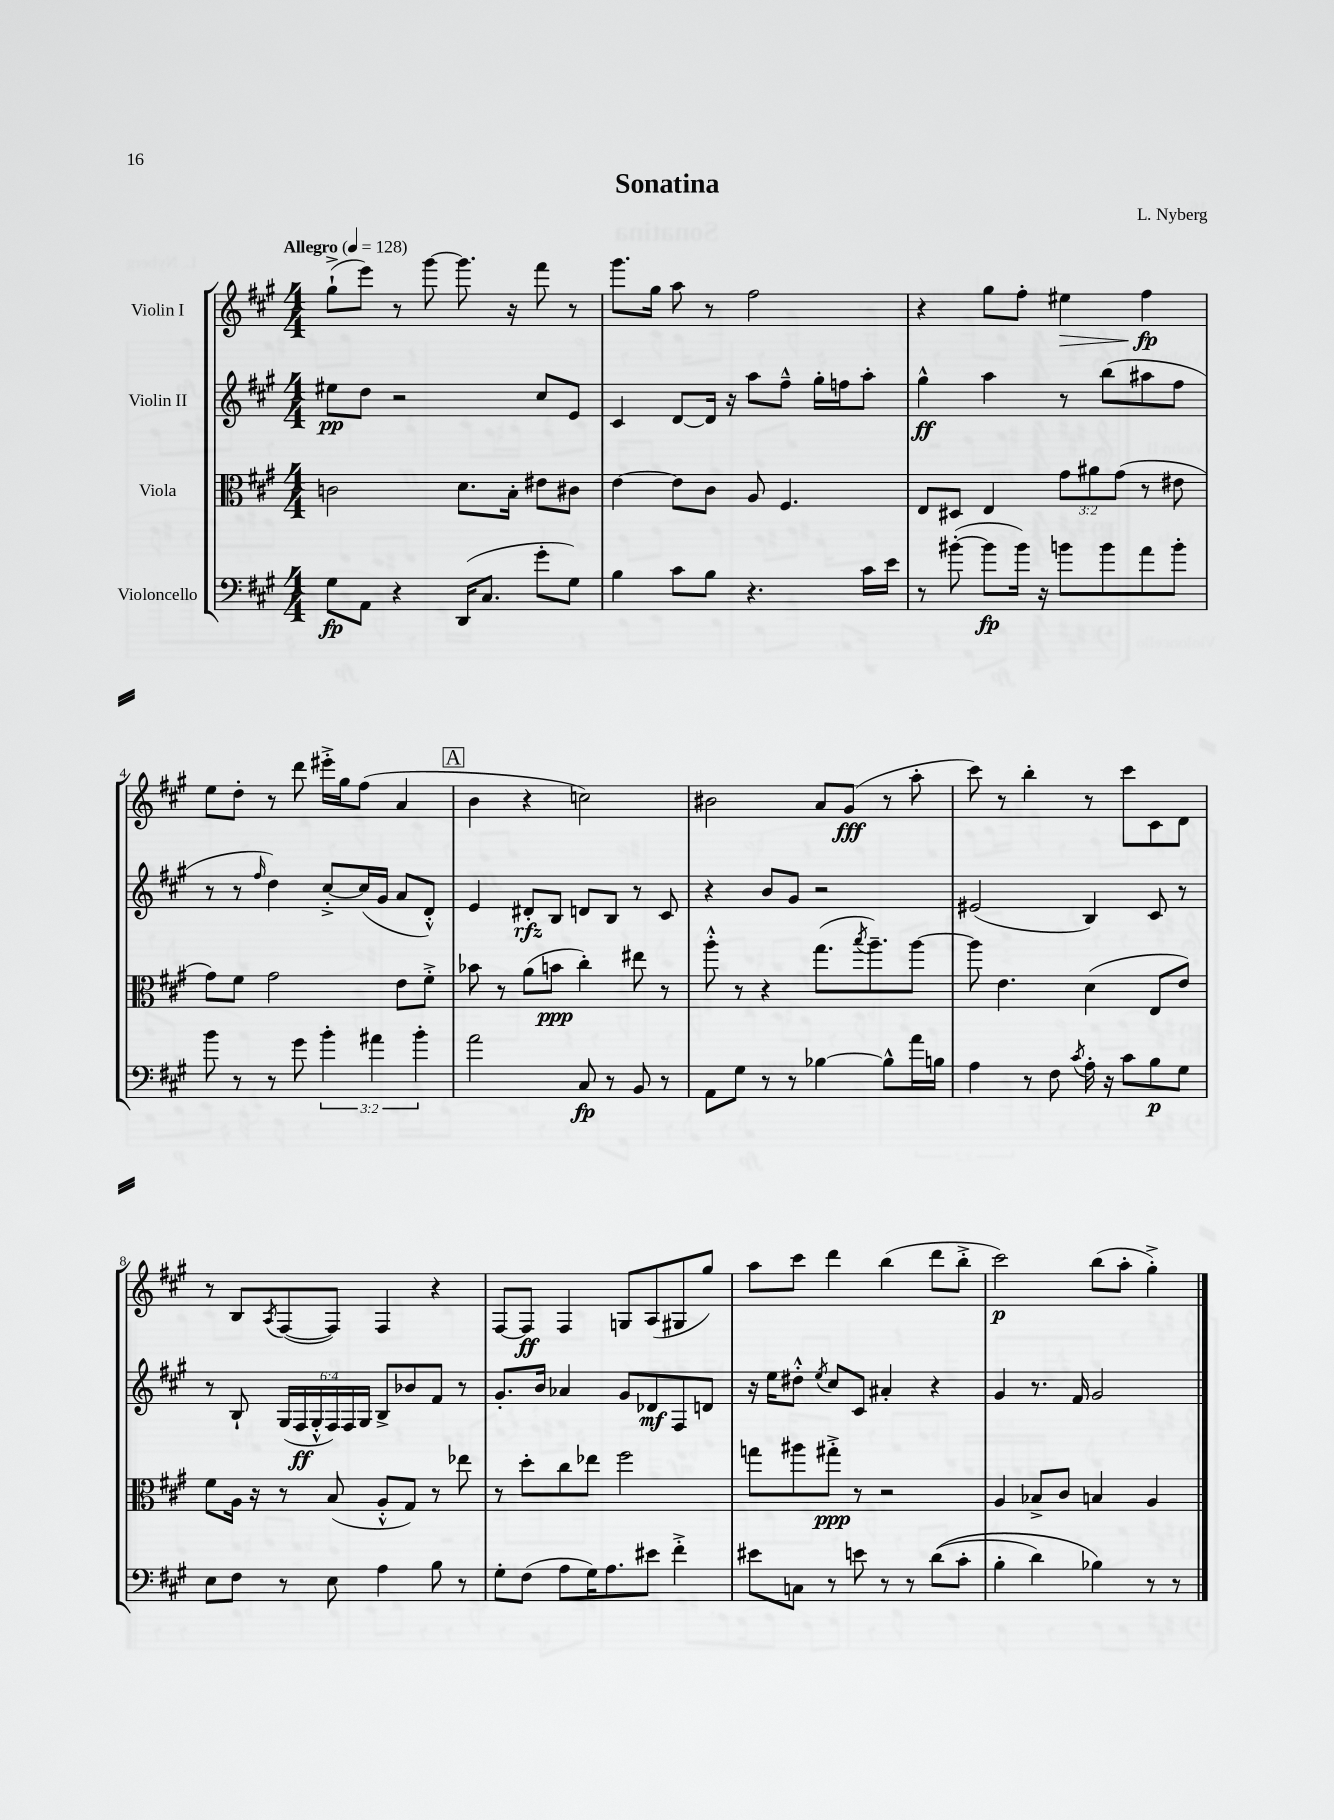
\header { title = "Sonatina" composer = "L. Nyberg" }
<<
\new StaffGroup <<
\new Staff = "s0" \with { instrumentName = "Violin I" } {
    \clef treble \key a \major \numericTimeSignature \time 4/4 \tempo "Allegro" 4 = 128
    gis''8-!->( e'''8) r8 gis'''8~ gis'''8. r16 fis'''8 r8 |
    gis'''8. gis''16 a''8 r8 fis''2 |
    r4 gis''8 fis''8-. eis''4\> fis''4\fp\! |
    e''8 d''8-. r8 d'''8 eis'''16-.-> gis''16 fis''8( a'4 |
    \mark \markup { \box "A" } b'4 r4 c''2) |
    bis'2 a'8 gis'8\fff( r8 a''8-. |
    cis'''8) r8 b''4-. r8 cis'''8 cis'8 d'8 |
    r8 b8 \acciaccatura { a8 } fis8~( fis8) fis4 r4 |
    fis8~ fis8\ff fis4 g8 a8( gis8 gis''8) |
    a''8 cis'''8 d'''4 b''4( d'''8 b''8-.-> |
    cis'''2\p) b''8( a''8-. gis''4-.->) \bar "|." |
}
\new Staff = "s1" \with { instrumentName = "Violin II" } {
    \clef treble \key a \major \numericTimeSignature \time 4/4 \override Staff.TupletNumber.text = #tuplet-number::calc-fraction-text
    eis''8\pp d''8 r2 cis''8 e'8 |
    cis'4 d'8~ d'16 r16 a''8 fis''8---^ gis''16-. f''16 a''8-. |
    gis''4-^\ff a''4 r8 b''8( ais''8 fis''8 |
    r8 r8 \grace { fis''16 } d''4) cis''8~-.-> cis''16( gis'16 a'8 d'8-.-^) |
    \mark \markup { \box "A" } e'4 dis'8-.\rfz b8 d'8 b8 r8 cis'8 |
    r4 b'8 gis'8 r2 |
    eis'2( b4) cis'8 r8 |
    r8 b8-! \tuplet 6/4 { gis16( fis16\ff gis16-.-^ fis16) fis16 gis16 } b8-> bes'8 fis'8 r8 |
    gis'8.-. b'16 aes'4 gis'8 des'8\mf fis8 d'8 |
    r16 e''16 dis''8-.-^ \acciaccatura { e''8 } cis''8 cis'8 ais'4-. r4 |
    gis'4 r8. fis'16 gis'2 \bar "|." |
}
\new Staff = "s2" \with { instrumentName = "Viola" } {
    \clef alto \key a \major \numericTimeSignature \time 4/4 \override Staff.TupletNumber.text = #tuplet-number::calc-fraction-text
    c'2 d'8. b16-. eis'8 cis'8 |
    e'4~ e'8 cis'8 a8 fis4. |
    e8 dis8 e4 \tuplet 3/2 { gis'8 ais'8 gis'8( } r8 eis'8 |
    gis'8) fis'8 gis'2 e'8 fis'8-.-> |
    \mark \markup { \box "A" } bes'8 r8 a'8( b'8\ppp cis''4-.) eis''8 r8 |
    a''8-.-^ r8 r4 gis''8.( \acciaccatura { b''8 } a''8.--) a''8~ |
    a''8 e'4. d'4( e8 e'8) |
    fis'8 a16 r16 r8 b8( a8-.-^ gis8) r8 ees''8 |
    r8 d''8-. cis''8 ees''8 fis''2 |
    g''8 ais''8 gis''8-.->\ppp r8 r2 |
    a4 bes8-> cis'8 b4 a4 \bar "|." |
}
\new Staff = "s3" \with { instrumentName = "Violoncello" } {
    \clef bass \key a \major \numericTimeSignature \time 4/4 \override Staff.TupletNumber.text = #tuplet-number::calc-fraction-text
    gis8\fp a,8 r4 d,16( cis8. gis'8-. gis8) |
    b4 cis'8 b8 r4. cis'16 e'16 |
    r8 bis'8~-.( bis'8\fp bis'16) r16 b'8 b'8 a'8 b'8-. |
    b'8 r8 r8 gis'8 \tuplet 3/2 { b'4-. ais'4 b'4-. } |
    \mark \markup { \box "A" } a'2 cis8\fp r8 b,8 r8 |
    a,8 gis8 r8 r8 bes4~ bes8-^ a'16 b16 |
    a4 r8 fis8 \acciaccatura { cis'8 } a16-. r16 cis'8 b8\p gis8 |
    e8 fis8 r8 e8 a4 b8 r8 |
    gis8-. fis8( a8 gis16) a8. eis'8 fis'4-.-> |
    eis'8 c8 r8 e'8 r8 r8 d'8(\( cis'8-. |
    b4-. d'4) bes4\) r8 r8 \bar "|." |
}
>>
>>
